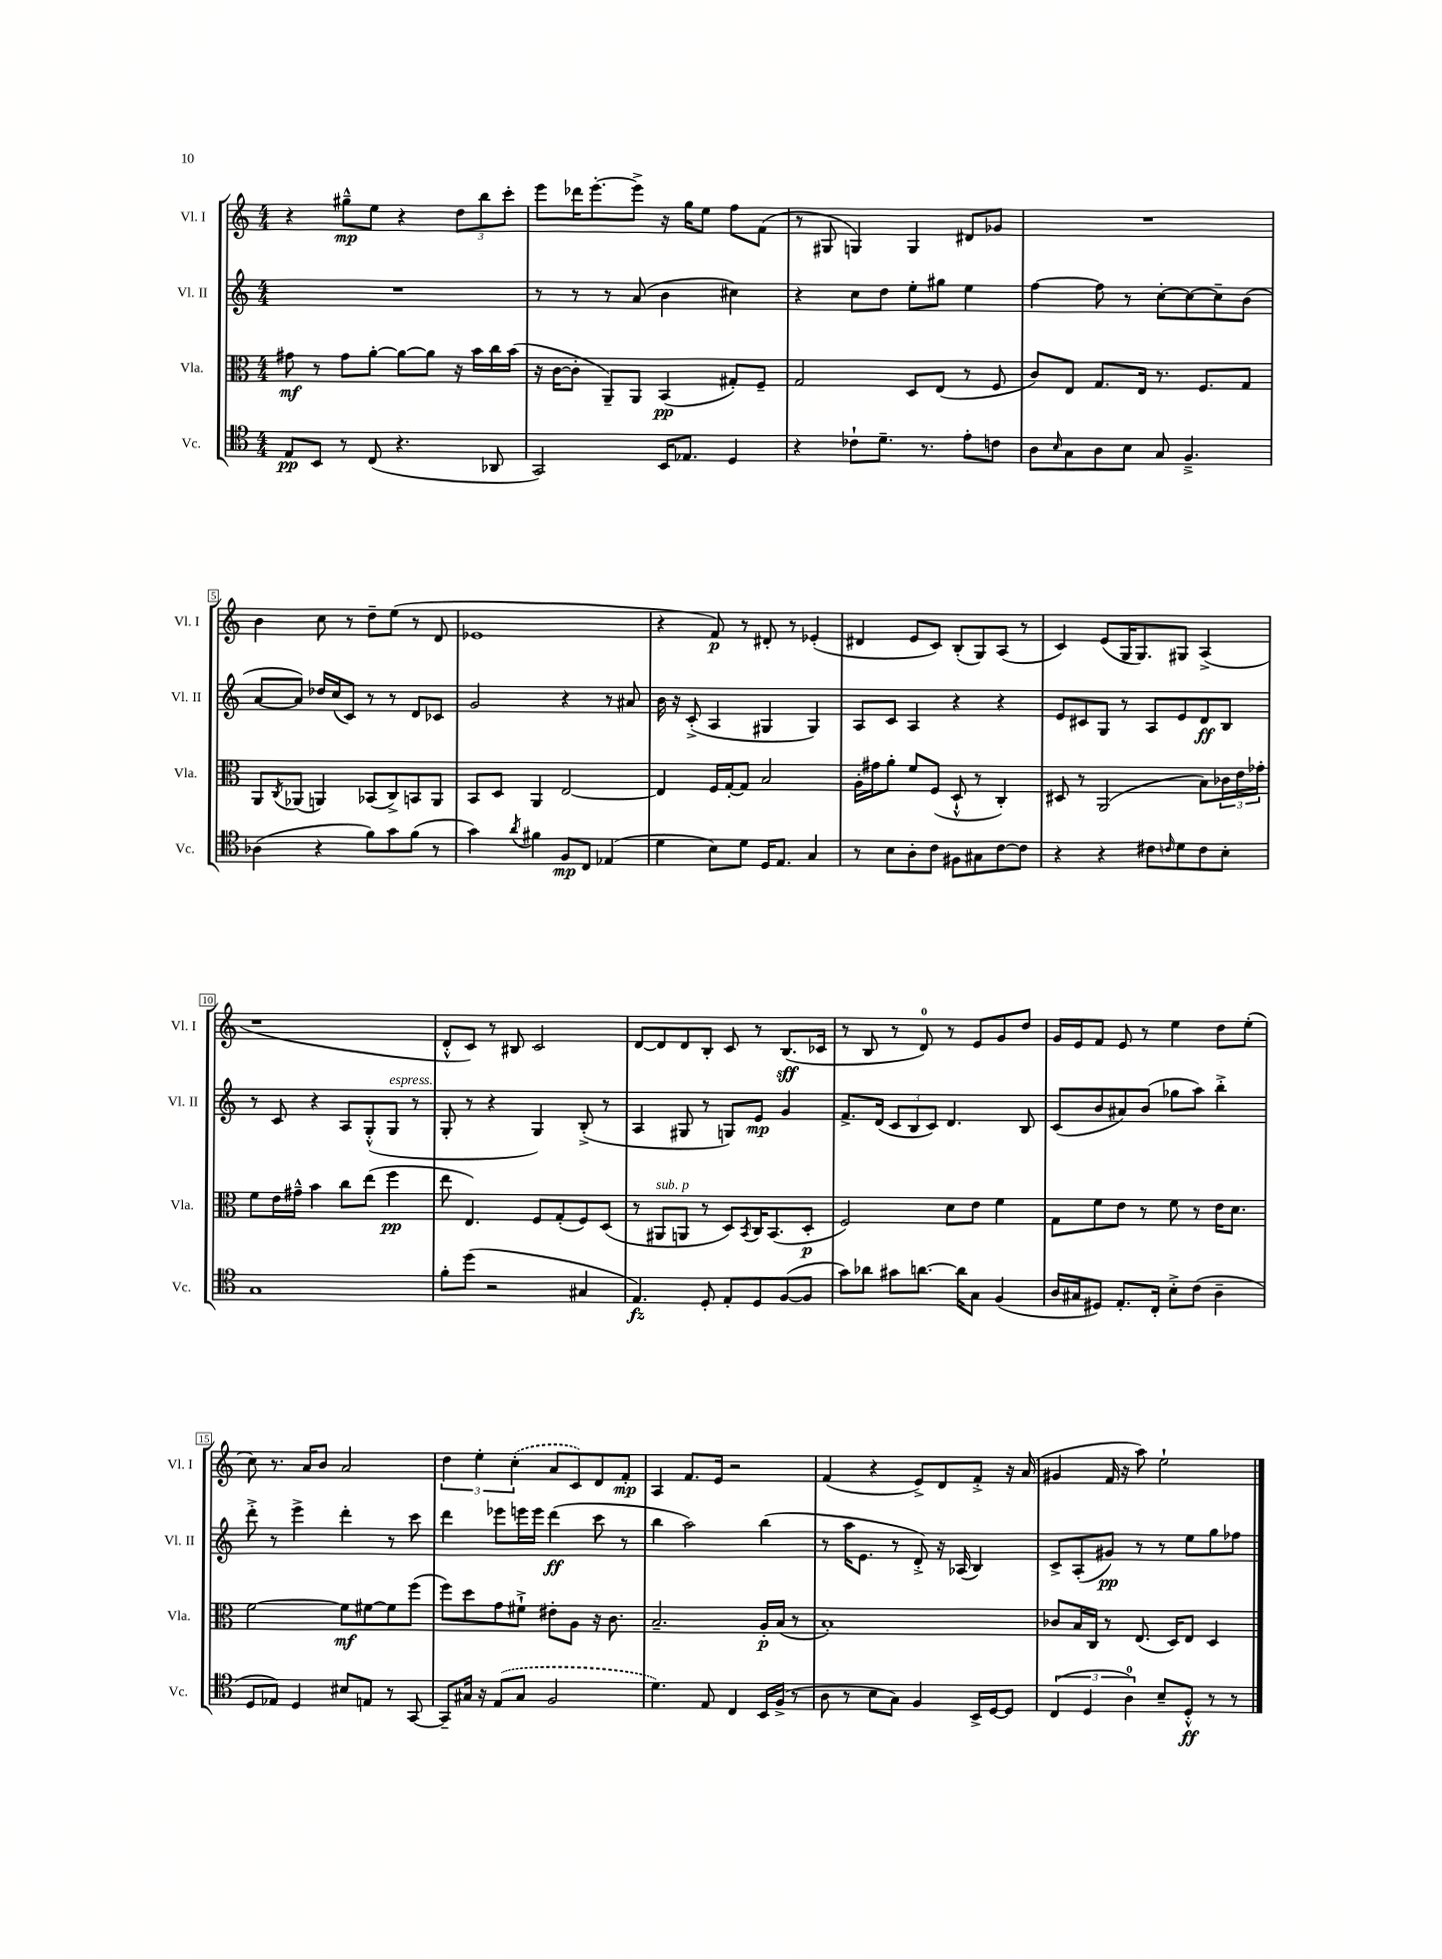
<<
\new StaffGroup <<
\new Staff = "s0" \with { instrumentName = "Vl. I" shortInstrumentName = "Vl. I" } {
    \clef treble \key c \major \numericTimeSignature \time 4/4
    r4 gis''8---^\mp e''8 r4 \tuplet 3/2 { d''8 b''8 c'''8-. } |
    e'''8 des'''16 e'''8.~-. e'''8-> r16 g''16 e''8 f''8 f'8( |
    r8 gis8 g4) g4 dis'8 ges'8 |
    R1 |
    b'4 c''8 r8 d''8-- e''8( r8 d'8 |
    ees'1 |
    r4 f'8\p) r8 dis'8-. r8 ees'4-.( |
    dis'4 e'8 c'8) b8-.( g8) a8( r8 |
    c'4) e'8( g16 g8.) gis8 a4->( |
    r1 |
    d'8-.-^ c'8) r8 bis8 c'2 |
    d'8~ d'8 d'8 b8-. c'8 r8 b8.\sff( ces'16 |
    r8 b8 r8 d'8-0) r8 e'8 g'8 d''8 |
    g'16 e'16 f'8 e'8 r8 e''4 d''8 e''8-.( |
    c''8) r8. a'16 b'8 a'2 |
    \tuplet 3/2 { d''4 e''4-. \once \slurDashed c''4-.( } a'8 c'8) d'8 f'8-.\mp |
    a4 f'8. e'16 r2 |
    f'4( r4 e'8->) d'8 f'8-.-> r16 a'16( |
    gis'4 f'16 r16 a''8) e''2-! \bar "|." |
}
\new Staff = "s1" \with { instrumentName = "Vl. II" shortInstrumentName = "Vl. II" } {
    \clef treble \key c \major \numericTimeSignature \time 4/4
    R1 |
    r8 r8 r8 a'8( b'4 cis''4) |
    r4 c''8 d''8 e''8-. gis''8 e''4 |
    f''4~ f''8 r8 c''8~-. c''8~ c''8-- b'8( |
    a'8~ a'8) des''16 c''16( c'8) r8 r8 d'8 ces'8 |
    g'2 r4 r8 ais'8 |
    b'16 r16 c'8-.->( a4 gis4 gis4) |
    a8 c'8 a4 r4 r4 |
    e'8 cis'8 g8 r8 a8 e'8 d'8\ff b8 |
    r8 c'8 r4 a8 g8-.-^( g8^\markup { \italic "espress." } r8 |
    g8-. r8 r4 g4) b8-.->( r8 |
    a4 gis8 r8 g8) e'8\mp g'4 |
    f'8.-> d'16( \tuplet 3/2 { c'8 b8 c'8) } d'4. b8 |
    c'8( b'8 ais'8) b'8( ges''8 a''8) b''4-.-> |
    d'''8-.-> r8 e'''4-> d'''4-. r8 c'''8 |
    d'''4 ees'''8 e'''16 e'''16 d'''4\ff( c'''8 r8 |
    b''4 a''2) b''4( |
    r8 a''16 e'8. r8 d'8-.->) r16 aes16( b4) |
    c'8-> a8-.( gis'8\pp) r8 r8 e''8 g''8 fes''8 \bar "|." |
}
\new Staff = "s2" \with { instrumentName = "Vla." shortInstrumentName = "Vla." } {
    \clef alto \key c \major \numericTimeSignature \time 4/4
    gis'8\mf r8 gis'8 a'8~-. a'8~ a'8 r16 b'16 c''16 b'16( |
    r16 c'16~ c'8-. a,8--) a,8 b,4\pp( gis8-.) f8-- |
    g2 d8 e8( r8 f8 |
    c'8) e8 g8. e16 r8. f8. g8 |
    a,8 \acciaccatura { c8 } aes,8( a,4) bes,8( c8->) b,8 a,8 |
    b,8 d8 a,4 e2~ |
    e4 f16 g16~-. g8 b2 |
    a16-. gis'16 a'8-. f'8 f8( d8-!-^ r8 c4-.) |
    dis8 r8 a,2( b8) \tuplet 3/2 { ces'16 e'16 ges'16-. } |
    f'8 e'16 gis'16---^ b'4 c''8 e''8( f''4\pp |
    e''8 e4.) f8 g8-.( f8) d8( |
    r8 ais,8^\markup { \italic "sub. p" } a,8 r8 d8) \acciaccatura { b,8 } c16 b,8.( d8-.\p |
    f2) d'8 e'8 f'4 |
    g8 f'8 e'8 r8 f'8 r8 e'16 d'8. |
    f'2~ f'8\mf fis'8~ fis'8 f''8( |
    f''8) d''8 g'8 fis'8-!-> eis'8-. a8 r16 c'8. |
    b2.-- a16-.\p b16( r8 |
    b1-.) |
    ces'8 b16 c16 r8 e8.( d16) e8 d4 \bar "|." |
}
\new Staff = "s3" \with { instrumentName = "Vc." shortInstrumentName = "Vc." } {
    \clef tenor \key c \major \numericTimeSignature \time 4/4
    e8\pp b,8 r8 c8( r4. aes,8 |
    g,2) b,16 ees8. d4 |
    r4 ces'8-! d'8.-- r8. e'8-. c'8 |
    a8 \grace { b16 } g8 a8 b8 g8 f4.---> |
    aes4( r4 f'8) g'8 f'8( r8 |
    g'4) \acciaccatura { a'8 } fis'4 f8\mp c8 ees4( |
    d'4 b8) d'8 d16 e8. g4 |
    r8 b8 a8-. c'8 fis8 gis8 c'8~ c'8 |
    r4 r4 cis'8 \grace { c'16 } d'8 c'8 b8-. |
    g1 |
    f'8-. d''8( r2 gis4 |
    e4.\fz) d8-. e8-. d8 f8~( f8 |
    g'8) aes'8 gis'8 a'8.~ a'16 g8 f4( |
    a16 gis16 dis8) e8.-. c16-. b8-.-> c'8( a4-- |
    d8 ees8) d4 bis8 e8 r8 g,8~ |
    g,8-- gis16 r16 \once \slurDashed e8( gis8 f2 |
    d'4.) e8 c4 b,16 f16->( r8 |
    a8 r8 b8 g8) f4 b,16-> d16~ d8 |
    \tuplet 3/2 { c4( d4 a4-0) } b8-- d8-.-^\ff r8 r8 \bar "|." |
}
>>
>>
\layout { \context { \Score \override BarNumber.stencil = #(make-stencil-boxer 0.1 0.3 ly:text-interface::print) } }
